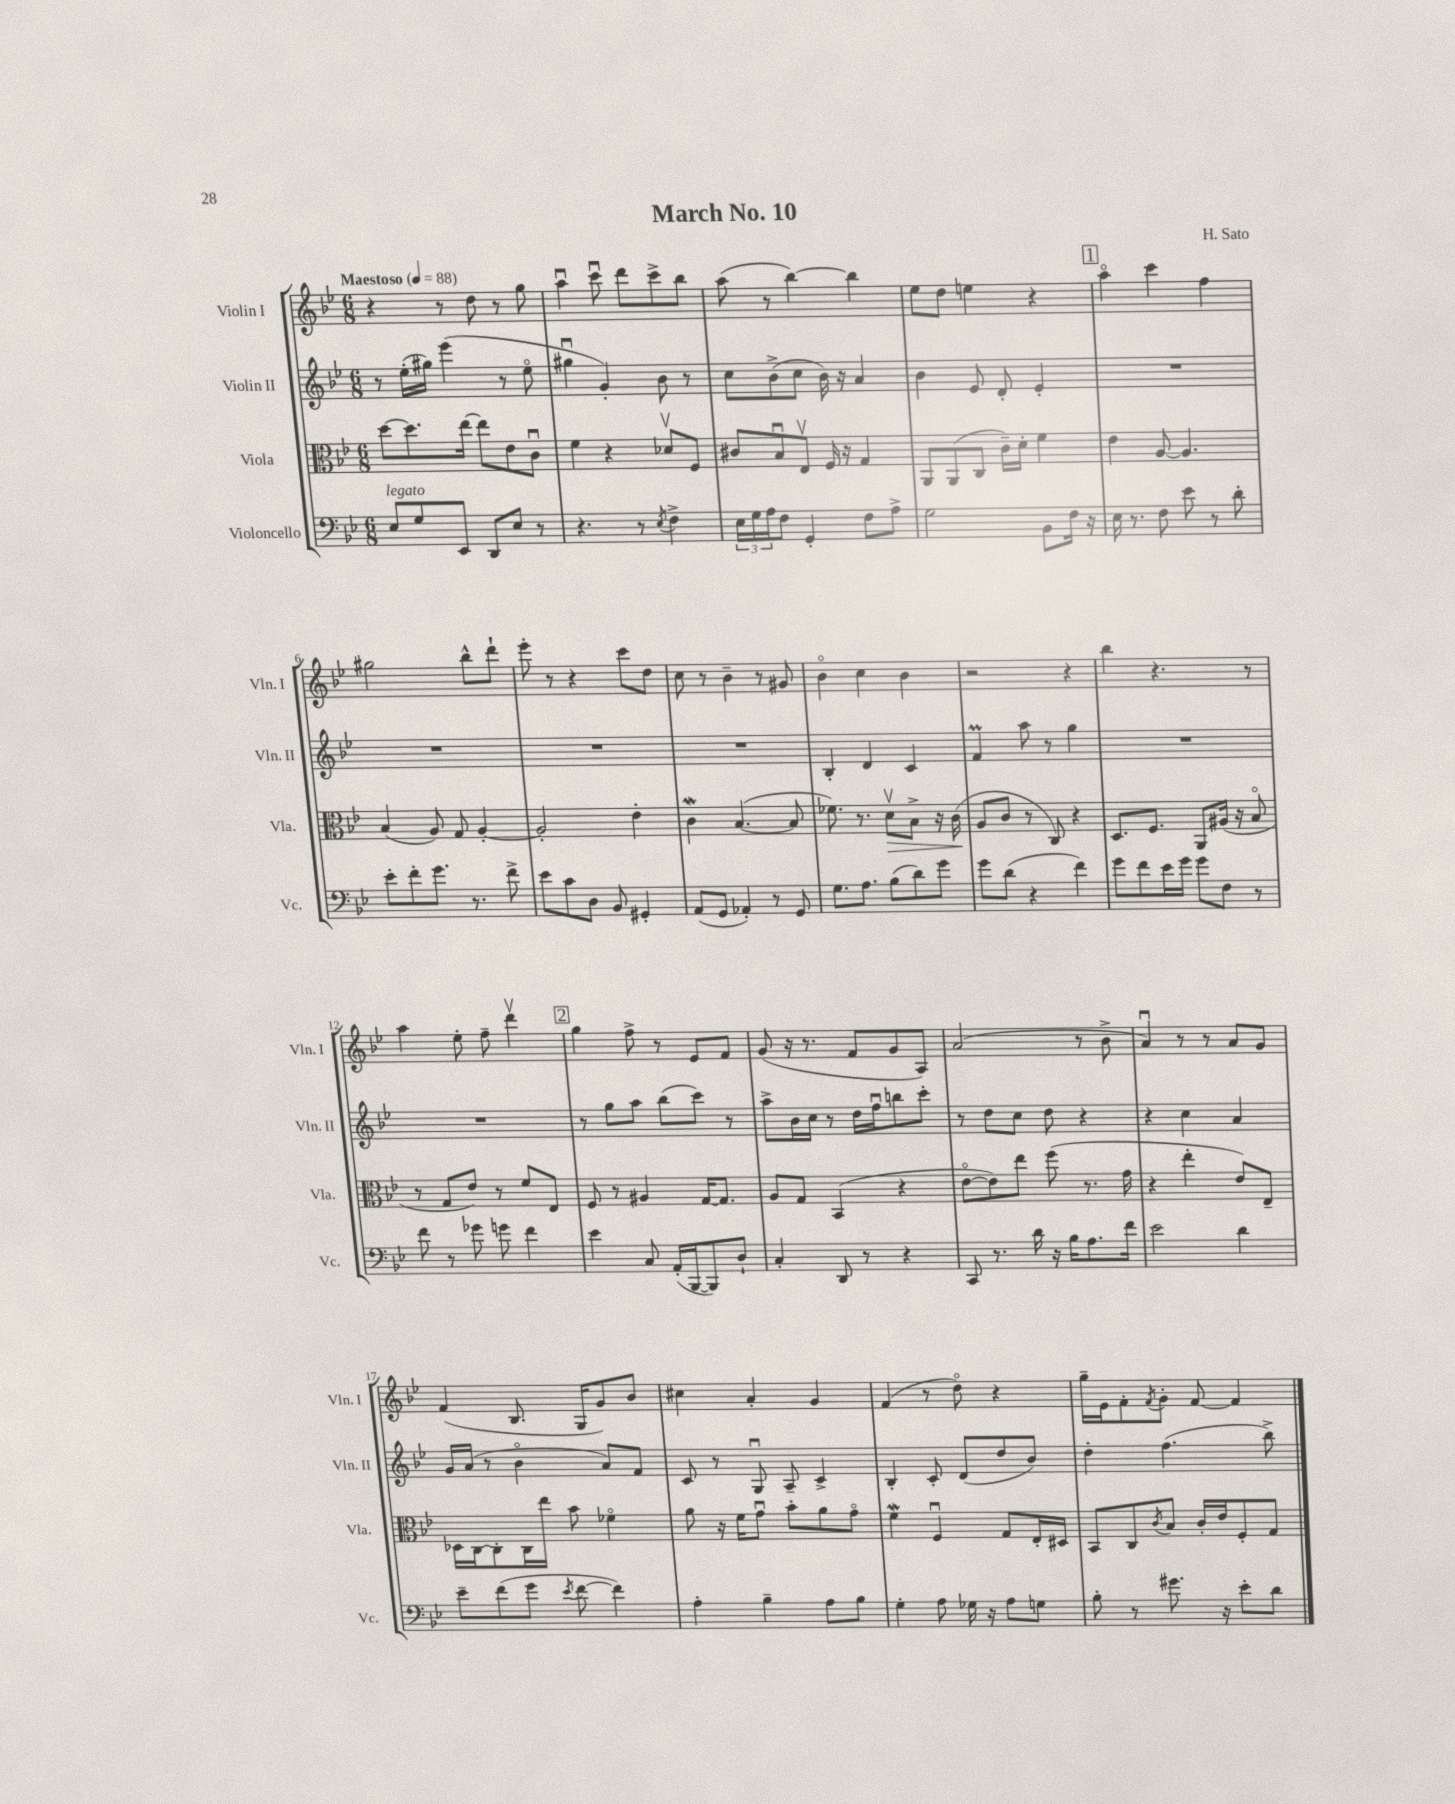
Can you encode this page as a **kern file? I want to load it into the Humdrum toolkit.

**kern	**kern	**kern	**kern
*staff4	*staff3	*staff2	*staff1
*clefF4	*clefC3	*clefG2	*clefG2
*k[b-e-]	*k[b-e-]	*k[b-e-]	*k[b-e-]
*M6/8	*M6/8	*M6/8	*M6/8
*MM88	*MM88	*MM88	*MM88
8E-	[8dd	8r	4r
8G	8.dd]	(16ee-'	.
.	.	16gg#)	.
8EE-	.	(4eee-	8r
.	[16ee-	.	.
8DD	8ee-]	.	8dd
8E-	8e-	8r	8r
8r	8cu	8ee-o	8gg
=	=	=	=
4.r	4f	4gg#u	4aau
.	4r	4g')	8cccu
8r	.	.	8ddd
8qE-	.	.	.
4F^	8d-v	8b-	8ccc^
.	8F	8r	8bb-
=	=	=	=
24E-	8c#	8cc	(8aa
24G	.	.	.
24A	.	.	.
8F	8B-u	(8b-^	8r
4GG'	8E-v	8cc	[4bb-)
.	16F	16b-)	.
.	16r	16r	.
8F	4G	4a	4bb-]
8A^	.	.	.
=	=	=	=
2G	8AA	4b-	8ee-
.	(8AA	.	8dd
.	8C	8e-	4ee
.	16c~)	8d'	.
.	16d'	.	.
8BB-	4f	4e-'	4r
16F	.	.	.
16r	.	.	.
=	=	=	=
16E-	4e-	2.r	4aao
8.r	.	.	.
8F	[8A	.	4ccc
8e-	4.A]	.	.
8r	.	.	4ff
8d'	.	.	.
=	=	=	=
8e-'	(4B-	2.r	2gg#
8f'	.	.	.
8.g	8A)	.	.
.	8G	.	.
8.r	.	.	.
.	[4A'	.	8bb-^^
8f^	.	.	8ddd`
=	=	=	=
8e-	2A']	2.r	8eee-'
8c	.	.	8r
8D	.	.	4r
8BB-	.	.	.
4GG#'	4e-'	.	8ccc
.	.	.	8dd
=	=	=	=
(8AA	4c	2.r	8cc
8GG	.	.	8r
4AA-')	([4.B-	.	4b-~
8r	.	.	8r
8GG	8B-]	.	8g#
=	=	=	=
8.G	8.f-)	4B-'	4b-o
8.A	8.r	.	.
.	.	4d	4cc
(8B-	8dv	.	.
8d)	8B-^	4c	4b-
8g	16r	.	.
.	(16c	.	.
=	=	=	=
8g	8A	4f	2r
(8d	8c	.	.
4r	8r	8aa	.
.	8C)	8r	.
4f)	4r	4gg	4r
=	=	=	=
8g	8.D	2.r	4bb-
8f	.	.	.
.	8.F	.	.
16e-	.	.	4.r
16g	.	.	.
8g	8AA	.	.
8F	(16A#	.	.
.	16r	.	.
8r	8B-o	.	8r
=	=	=	=
8f	8r	2.r	4aa
8r	8G	.	.
8g-	8e-)	.	8ee-'
8g	8r	.	8ff~
4f	8f	.	4dddv
.	8E-	.	.
=	=	=	=
4e-	8F	8r	4gg
.	8r	8gg	.
8C	4A#	8aa	8ff^
(16AA'	.	(8bb-	8r
[16BBB-	.	.	.
8BBB-])	[16G	8ccc)	8e-
.	8.G]	.	.
8D`	.	8r	8f
=	=	=	=
4C'	8A	8aa^	(8g
.	8G	16b-	16r
.	.	16cc	8.r
8DD	(4BB-	8r	.
8r	.	16dd	8f
.	.	16ffu	.
4r	4r	8bb	8g
.	.	8ccc'	8A)
=	=	=	=
8CC	[8e-o	8r	(2a
8.r	8e-])	8dd	.
.	8ee-	8cc	.
16d	.	.	.
16r	(8ff	8dd	.
16B-	.	.	.
8.A	8.r	4r	8r
.	.	.	8b-^
16f	16g	.	.
=	=	=	=
2e-	4r	4r	4au)
.	4ee-'	4cc	8r
.	.	.	8r
4d	8e-)	4a	8a
.	8E-~	.	8g
=	=	=	=
8e-~	16D-	16g	(4f
.	[16C	(16a	.
(8f	8C']	8r	.
8g	16C	4b-o	8.B-
.	16ee-	.	.
8qe-	.	.	.
[8f	8b-	.	.
.	.	.	16G
4f])	4f-o	8a)	8g)
.	.	8f	8b-
=	=	=	=
4A'	8a	8c	4cc#
.	16r	8r	.
.	16f	.	.
4B-~	8gu	8Gu	4a'
.	8b-'	8A~	.
8A	8a	4c^	4g
8B-	8go	.	.
=	=	=	=
4G'	4f	4B-'	(4f
8A	4Fu	8c'	8r
16G-	.	(8d	8ddo)
16r	.	.	.
8A	8G	8dd	4r
8G	16E-'	8b-)	.
.	16D#	.	.
=	=	=	=
8B-'	8BB-	4dd'	16gg~
.	.	.	16e-
8r	8C	.	8f'
.	8qc	.	8qf
8.g#	8B-	(4.ff	8g'
.	16c'	.	[8f
16r	16e-	.	.
8e-'	8F'	.	4f]
8d	8G	8bb-^)	.
==	==	==	==
*-	*-	*-	*-
